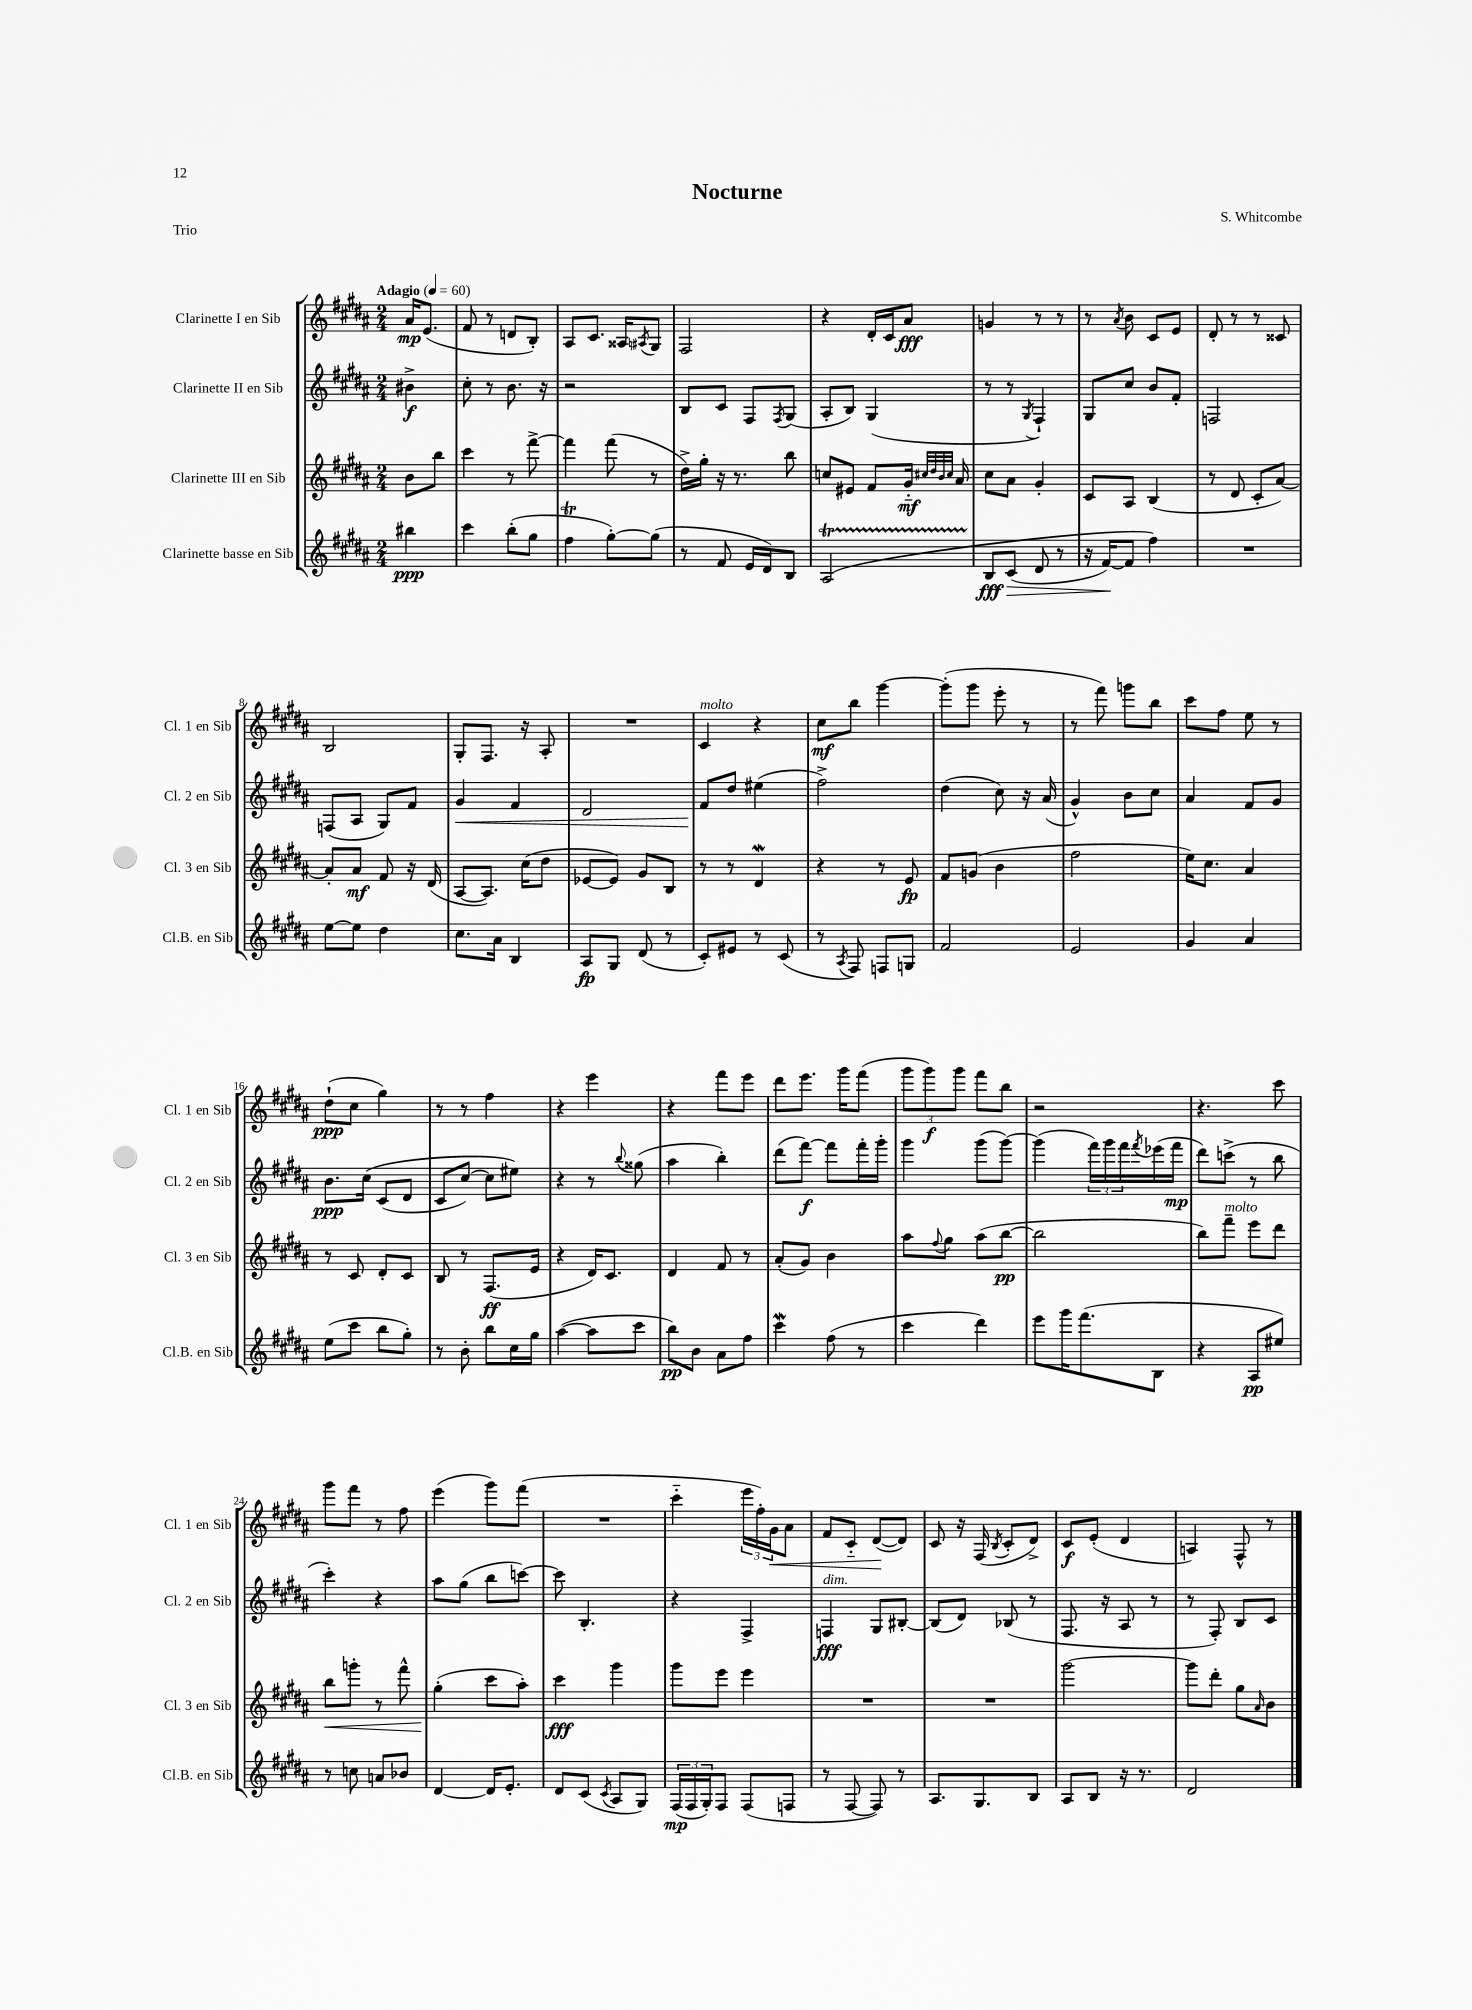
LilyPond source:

\header { title = "Nocturne" composer = "S. Whitcombe" piece = "Trio" }
<<
\new StaffGroup <<
\new Staff = "s0" \with { instrumentName = "Clarinette I en Sib" shortInstrumentName = "Cl. 1 en Sib" } {
    \clef treble \key b \major \numericTimeSignature \time 2/4 \partial 4 \tempo "Adagio" 4 = 60
    ais'16\mp e'8.( |
    fis'8 r8 d'8 b8-.) |
    ais8 cis'8. aisis16 \acciaccatura { ais8 } gis8 |
    fis2 |
    r4 dis'16-. cis'16 ais'8\fff |
    g'4 r8 r8 |
    r8 \acciaccatura { ais'8 } b'8 cis'8 e'8 |
    dis'8-. r8 r8 cisis'8 |
    b2 |
    gis8-. fis8. r16 ais8-. |
    R2 |
    cis'4^\markup { \italic "molto" } r4 |
    cis''8\mf b''8 gis'''4~ |
    gis'''8-.( gis'''8 e'''8-. r8 |
    r8 fis'''8) g'''8 b''8 |
    cis'''8 fis''8 e''8 r8 |
    dis''8-!\ppp( cis''8 gis''4) |
    r8 r8 fis''4 |
    r4 e'''4 |
    r4 fis'''8 e'''8 |
    dis'''8 e'''8. gis'''16 fis'''8( |
    \tuplet 3/2 { gis'''8 gis'''8\f) gis'''8 } fis'''8 b''8 |
    r2 |
    r4. cis'''8 |
    gis'''8 fis'''8 r8 fis''8 |
    e'''4( gis'''8) fis'''8( |
    R2 |
    cis'''4-_ \tuplet 3/2 { e'''16 fis''16-.) gis'16\< } ais'8 |
    fis'8 cis'8-_ dis'8~\!( dis'8) |
    cis'8 r16 fis16( \acciaccatura { b8 } cis'8-. dis'8->) |
    cis'8\f e'8-.( dis'4 |
    a4) fis8-^ r8 \bar "|." |
}
\new Staff = "s1" \with { instrumentName = "Clarinette II en Sib" shortInstrumentName = "Cl. 2 en Sib" } {
    \clef treble \key b \major \numericTimeSignature \time 2/4 \partial 4
    bis'4->\f |
    cis''8-. r8 b'8. r16 |
    r2 |
    b8 cis'8 fis8 \acciaccatura { fis8 } gis8( |
    ais8-. b8) gis4( |
    r8 r8 \acciaccatura { gis8 } fis4-!) |
    gis8 cis''8 b'8 fis'8-. |
    f2 |
    f8( ais8 gis8) fis'8 |
    gis'4\< fis'4 |
    dis'2 |
    fis'8\! dis''8 eis''4( |
    fis''2->) |
    dis''4( cis''8) r16 ais'16( |
    gis'4-^) b'8 cis''8 |
    ais'4 fis'8 gis'8 |
    b'8.\ppp cis''16\( cis'8( dis'8 |
    cis'8 cis''8~) cis''8 eis''8\) |
    r4 r8 \appoggiatura { b''8 } gisis''8( |
    ais''4 b''4-.) |
    dis'''8( fis'''8~\f) fis'''8 fis'''16-. gis'''16-. |
    gis'''4 gis'''8( gis'''8~) |
    gis'''4( \tuplet 3/2 { fis'''16) gis'''16 fis'''16 } \acciaccatura { fis'''8 } ees'''16( fis'''16\mp |
    dis'''8) c'''8->( r8 b''8 |
    cis'''4-.) r4 |
    ais''8 gis''8( b''8 c'''8~) |
    c'''8 b4.-. |
    r4 fis4-> |
    f4\fff^\markup { \italic "dim." } gis8 bis8~-. |
    bis8( dis'8) bes8( r8 |
    fis8. r16 ais8 r8 |
    r8 fis8-.) b8 cis'8 \bar "|." |
}
\new Staff = "s2" \with { instrumentName = "Clarinette III en Sib" shortInstrumentName = "Cl. 3 en Sib" } {
    \clef treble \key b \major \numericTimeSignature \time 2/4 \partial 4
    b'8 b''8 |
    cis'''4 r8 fis'''8~-> |
    fis'''4 fis'''8( r8 |
    dis''16->) gis''16-. r16 r8. b''8 |
    c''8 eis'8 fis'8 gis'16-_\mf \grace { cis''32 dis''32 b'32 cis''32 } ais'16 |
    cis''8 ais'8 gis'4-. |
    cis'8 ais8 b4( |
    r8 dis'8 cis'8-. ais'8~) |
    ais'8-. ais'8\mf fis'8 r16 dis'16( |
    ais8~ ais8.) cis''16( dis''8 |
    ees'8~ ees'8) gis'8 b8 |
    r8 r8 dis'4\mordent |
    r4 r8 e'8\fp |
    fis'8 g'8( b'4 |
    fis''2 |
    e''16) cis''8. ais'4 |
    r8 cis'8 dis'8-. cis'8 |
    b8 r8 fis8.\ff( e'16 |
    r4 dis'16) cis'8. |
    dis'4 fis'8 r8 |
    ais'8-.( gis'8) b'4 |
    ais''8 \appoggiatura { fis''8 } gis''8 ais''8( b''8~\pp |
    b''2 |
    b''8) fis'''8--^\markup { \italic "molto" } e'''8 dis'''8 |
    b''8\< g'''8-. r8 fis'''8-^ |
    gis''4-.\!( cis'''8 ais''8-.) |
    cis'''4\fff gis'''4 |
    gis'''8 e'''8 e'''4 |
    R2 |
    R2 |
    gis'''2~ |
    gis'''8 dis'''8-. gis''8 \grace { ais'16 } b'8 \bar "|." |
}
\new Staff = "s3" \with { instrumentName = "Clarinette basse en Sib" shortInstrumentName = "Cl.B. en Sib" } {
    \clef treble \key b \major \numericTimeSignature \time 2/4 \partial 4
    bis''4\ppp |
    cis'''4 b''8-.( gis''8 |
    fis''4\trill gis''8~-.) gis''8( |
    r8 fis'8 e'16 dis'16) b8 |
    ais2\startTrillSpan\( |
    b8\stopTrillSpan\fff cis'8\>( dis'8 r8 |
    r16 fis'16~\!) fis'8 fis''4\) |
    R2 |
    e''8~ e''8 dis''4 |
    cis''8. ais'16 b4 |
    ais8\fp gis8 dis'8( r8 |
    cis'8-.) eis'8 r8 cis'8( |
    r8 \acciaccatura { ais8 } fis8) f8 g8 |
    fis'2 |
    e'2 |
    gis'4 ais'4 |
    e''8( cis'''8 b''8 gis''8-.) |
    r8 b'8-. b''8 cis''16 gis''16 |
    ais''4~( ais''8 cis'''8 |
    b''8\pp) b'8 ais'8 fis''8 |
    cis'''4\mordent fis''8( r8 |
    cis'''4 dis'''4) |
    e'''8 gis'''16 fis'''8.( b8 |
    r4 ais8\pp eis''8) |
    r8 c''8 a'8 bes'8 |
    dis'4~ dis'16 e'8.-. |
    dis'8 cis'8( \acciaccatura { cis'8 } ais8 gis8) |
    \tuplet 3/2 { fis16\mp( fis16 gis16-.) } fis8 fis8( f8 |
    r8 fis8~ fis8) r8 |
    ais8. gis8. b8 |
    ais8 b8 r16 r8. |
    dis'2 \bar "|." |
}
>>
>>
